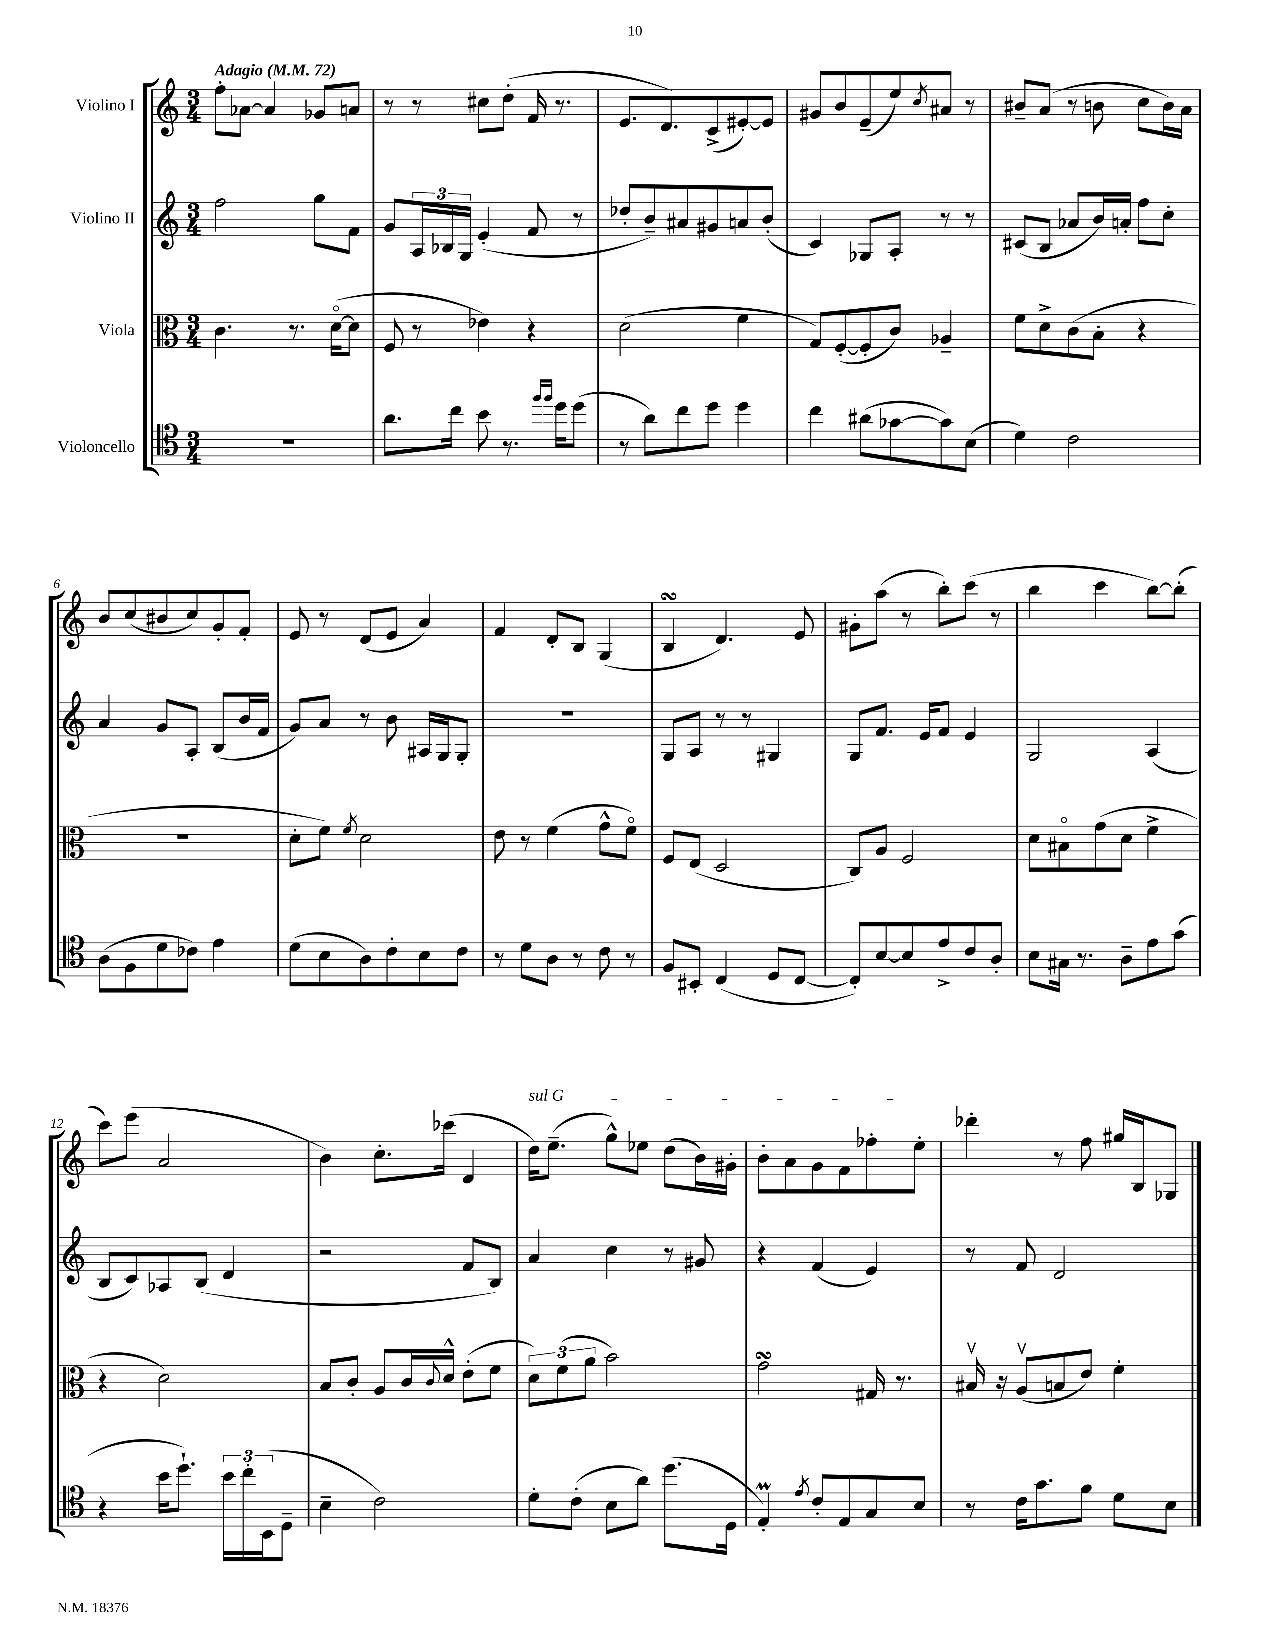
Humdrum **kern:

**kern	**kern	**kern	**kern
*staff4	*staff3	*staff2	*staff1
*clefC4	*clefC3	*clefG2	*clefG2
*k[]	*k[]	*k[]	*k[]
*M3/4	*M3/4	*M3/4	*M3/4
*MM72	*MM72	*MM72	*MM72
2.r	4.c	2ff	8ff'
.	.	.	[8a-
.	.	.	4a-]
.	8.r	.	.
.	.	8gg	8g-
.	([16do	.	.
.	8d]	8f	8a
=	=	=	=
8.a	8F	8g	8r
.	8r	24A	8r
.	.	24B-	.
16cc	.	.	.
.	.	24G	.
8b	4e-)	(4e'	8cc#
8.r	.	.	(8dd'
.	4r	8f	16f
16qqff	.	.	.
16qqff	.	.	.
16dd	.	.	8.r
(8dd	.	8r	.
=	=	=	=
8r	(2d	8dd-'	8.e
8a)	.	8b~)	.
.	.	.	8.d)
8cc	.	8a#	.
8dd	.	8g#	(8c^
4dd	4f	8a	[8e#')
.	.	(8b'	8e#]
=	=	=	=
4cc	8G)	4c)	8g#
.	([8F'	.	8b
(8a#	8F']	8G-	(8e~
[8g-	8c)	8A'	8ee)
.	.	.	8qcc
8g-])	4A-~	8r	8a#
(8B	.	8r	8r
=	=	=	=
4d)	8f	(8c#	8b#~
.	8d^	8B	(8a
2c	(8c	8a-	8r
.	8B'	16b)	8b
.	.	16a'	.
.	4r	8ff	8cc
.	.	8cc'	16b)
.	.	.	16a
=	=	=	=
(8A	2.r	4a	8b
8F	.	.	(8cc
8d	.	8g	8b#
8c-)	.	8A'	8cc)
4e	.	(8B	8g'
.	.	16b	8f'
.	.	16f	.
=	=	=	=
(8d	8d'	8g)	8e
8B	8f)	8a	8r
.	8qf	.	.
8A)	2d	8r	(8d
8c'	.	8b	8e
8B	.	16A#	4a)
.	.	16G	.
8c	.	8G'	.
=	=	=	=
8r	8e	2.r	4f
8d	8r	.	.
8A	(4f	.	8d'
8r	.	.	8B
8c	8g^^	.	(4G
8r	8fo)	.	.
=	=	=	=
8F	8F	8G	4B
8BB#'	(8E	8A	.
(4C	2D	8r	4.d)
.	.	8r	.
8D	.	4G#	.
[8C	.	.	8e
=	=	=	=
8C'])	8C)	8G	8g#'
[8B	8A	8.f	(8aa
8B]	2F	.	8r
.	.	16e	.
8e^	.	8f	8bb')
8c	.	4e	(8ccc
8A'	.	.	8r
=	=	=	=
8B	8d	2G	4bb
16G#	8B#o	.	.
8.r	.	.	.
.	(8g	.	4ccc
8A~	8d	.	.
8e	4f^	(4A	[8bb)
(8g	.	.	(8bb']
=	=	=	=
4r	4r	8B	8ccc)
.	.	8c)	(8eee
16b	2d)	8A-	2a
8.dd`)	.	.	.
.	.	(8B	.
24b	.	4d	.
24cc'	.	.	.
(24BB	.	.	.
8D~	.	.	.
=	=	=	=
4B~	8B	2r	4b)
.	8c'	.	.
2c)	8A	.	8.cc'
.	16c	.	.
.	8qqc	.	.
.	16d^^	.	(16ccc-
.	(8e'	8f	4d
.	8f	8B)	.
=	=	=	=
8d'	12d)	4a	16dd)
.	.	.	(8.ee~
.	(12f	.	.
(8c'	.	.	.
.	12a	.	.
8B	2b)	4cc	8gg^^)
8a)	.	.	8ee-
(8.dd	.	8r	(8dd
.	.	8g#	16b)
16D	.	.	16g#'
=	=	=	=
4E')	2g	4r	8b'
.	.	.	8a
8qe	.	.	.
8c'	.	(4f	8g
8E	.	.	8f
8G	16G#	4e)	8ff-'
.	8.r	.	.
8B	.	.	8ee'
=	=	=	=
8r	16B#v	8r	4ddd-'
.	16r	.	.
16c	(8Av	8f	.
8.g	.	.	.
.	8B	2d	8r
8f	8e)	.	8ff
8d	4f'	.	16gg#
.	.	.	16B
8B	.	.	8G-
==	==	==	==
*-	*-	*-	*-
